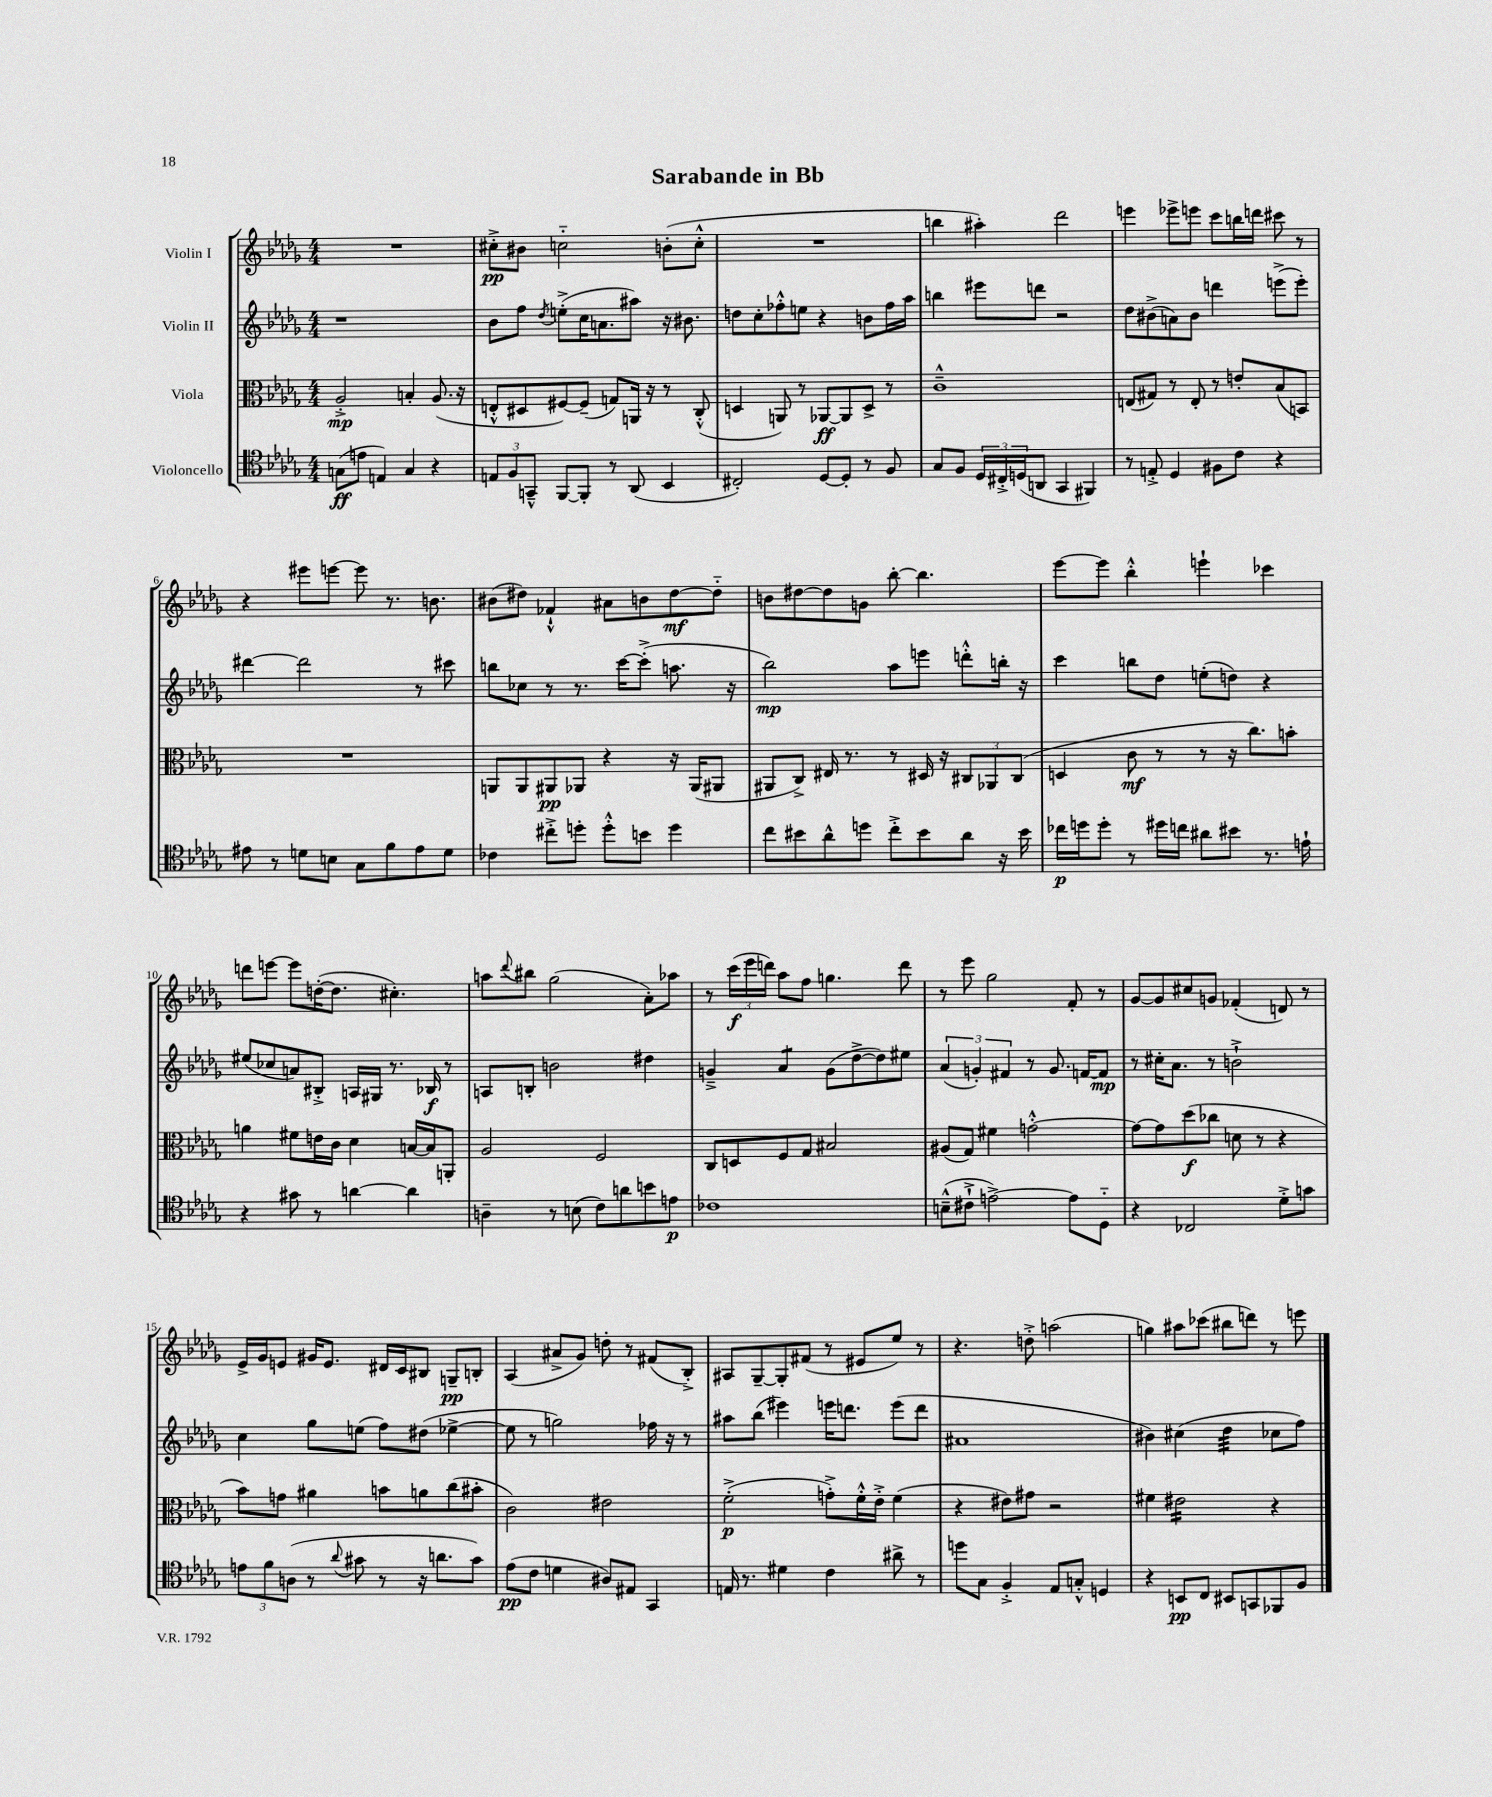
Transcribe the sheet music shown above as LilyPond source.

\header { title = "Sarabande in Bb" }
<<
\new StaffGroup <<
\new Staff = "s0" \with { instrumentName = "Violin I" } {
    \clef treble \key des \major \numericTimeSignature \time 4/4
    R1 |
    cis''8-.->\pp bis'8 c''2-_ b'8-.( c''8-.-^ |
    R1 |
    b''4 ais''4-.) des'''2 |
    e'''4 ees'''8-> e'''8 c'''8 b''16 d'''16 cis'''8 r8 |
    r4 eis'''8 e'''8~ e'''8 r8. b'8. |
    bis'8( dis''8) fes'4-!-^ ais'8 b'8 dis''8~\mf dis''8-_ |
    b'8 dis''8~ dis''8 g'8 bes''8~-. bes''4. |
    ees'''8~ ees'''8 bes''4-.-^ e'''4-! ces'''4 |
    d'''8 e'''8~ e'''8 d''16~-.( d''8. cis''4.-.) |
    a''8 \appoggiatura { des'''8 } bis''8 ges''2( aes'8-.) aes''8 |
    r8 \tuplet 3/2 { c'''16\f( ees'''16 d'''16) } aes''8 f''8 g''4. d'''8 |
    r8 ees'''8 ges''2 f'8-. r8 |
    ges'8~ ges'8 cis''8 g'8 fes'4-.( d'8) r8 |
    ees'16-> ges'16 e'8 gis'16 e'8. dis'16 c'16 bis8 g8--\pp b8-. |
    aes4( ais'8-> ges'8) d''8-. r8 fis'8( bes8-.->) |
    ais8 ges8~-- ges8-. fis'8( r8 eis'8 ees''8) r8 |
    r4. d''8-.-> a''2( |
    g''4) ais''8 ces'''8( bis''8 d'''8) r8 e'''8 \bar "|." |
}
\new Staff = "s1" \with { instrumentName = "Violin II" } {
    \clef treble \key des \major \numericTimeSignature \time 4/4
    r1 |
    bes'8 f''8 \acciaccatura { des''8 } e''8-.->( c''16 a'8. ais''8) r16 bis'8. |
    d''8 c''8-. fes''8-.-^ e''8 r4 b'8 fes''16 aes''16 |
    b''4 eis'''8 d'''8 r2 |
    des''8 bis'8->( a'8) bis'8 d'''4 e'''8->( e'''8-.) |
    dis'''4~ dis'''2 r8 cis'''8 |
    b''8 ces''8 r8 r8. c'''16~ c'''8-.->( a''8. r16 |
    bes''2\mp) aes''8 e'''8 d'''8-.-^ b''16-. r16 |
    c'''4 b''8 des''8 e''8-.( d''8) r4 |
    eis''8( ces''8 a'8) bis8-.-> a16 gis16 r8. bes16\f r8 |
    a8 b8-. b'2 dis''4 |
    g'4---> aes'4:8 g'8( des''8~-> des''8) eis''8 |
    \tuplet 3/2 { aes'4( g'4-.) fis'4 } r8 g'8. f'16~ f'8\mp |
    r8 cis''16-. aes'8. r8 b'2-!-> |
    c''4 ges''8 e''8( f''8) dis''8( ees''4~-> |
    ees''8 r8 g''2) fes''16 r16 r8 |
    ais''8 bes''8( eis'''4) e'''16 d'''8. e'''8( d'''8 |
    ais'1 |
    bis'4) cis''4( des''4:32 ces''8 f''8) \bar "|." |
}
\new Staff = "s2" \with { instrumentName = "Viola" } {
    \clef alto \key des \major \numericTimeSignature \time 4/4
    aes2-.->\mp b4-. aes8.( r16 |
    e8-.-^ dis8 fis8~) fis8--( g8) a,16 r16 r8 c8-.-^( |
    d4 a,8) r8 aes,8~\ff aes,8 d8-> r8 |
    c'1---^ |
    e8( gis8) r8 e8-. r8 e'8-. bes8( b,8) |
    R1 |
    a,8 a,8 ais,8\pp aes,8 r4 r16 aes,16( ais,8 |
    ais,8 c8->) eis16 r8. r8 dis16 r16 \tuplet 3/2 { cis8 aes,8 cis8( } |
    d4 c'8\mf r8 r8 r16 c''8.) b'8-. |
    a'4 fis'8 e'16 c'16 des'4 b16~ b16 a,8-. |
    aes2 f2 |
    c8 d8 f8 ges8 bis2 |
    ais8( ges8) fis'4 g'2~-.-^ |
    g'8~ g'8 des''8\f( ces''8 d'8 r8 r4 |
    bes'8) g'8 ais'4 b'8 a'8 c''8( bis'8-. |
    c'2) eis'2 |
    f'2-.->\p( g'8-.->) f'16-.-^ ees'16-.-> f'4( |
    r4 eis'8) gis'8 r2 |
    fis'4 eis'2:16 r4 \bar "|." |
}
\new Staff = "s3" \with { instrumentName = "Violoncello" } {
    \clef tenor \key des \major \numericTimeSignature \time 4/4
    g8\ff( e'8 e4) g4 r4 |
    \tuplet 3/2 { e8 f8 g,8---^ } f,8~ f,8-. r8 aes,8( bes,4 |
    cis2-.) des8~ des8-. r8 f8 |
    ges8 f8 \tuplet 3/2 { des16 cis16-.-> d16( } a,8 ges,4 fis,4) |
    r8 e8-.-> des4 fis8 c'8 r4 |
    eis'8 r8 d'8 b8 ges8 f'8 eis'8 d'8 |
    ces'4 cis''8-.-> d''8-. d''8-.-^ b'8 d''4 |
    c''8 bis'8 aes'8-^ d''8 c''8-.-> bis'8 aes'8 r16 bis'16 |
    ces''16\p d''16 d''8-. r8 dis''16 c''16 ais'8 bis'8 r8. e'16-! |
    r4 gis'8 r8 a'4~ a'4 |
    a4-- r8 b8( c'8) a'8 b'8 e'8\p |
    ces'1 |
    b8---^( cis'8-!-> e'2~->) e'8 des8-_ |
    r4 ces2 des'8-.-> g'8 |
    \tuplet 3/2 { e'8 f'8 a8( } r8 \appoggiatura { aes'8 } gis'8 r8 r16 a'8. gis'8) |
    ees'8\pp( c'8 d'4 ais8) eis8 ges,4 |
    e16 r8. dis'4 c'4 ais'8-> r8 |
    d''8 ges8 f4-.-> ees8 g8-.-^ d4 |
    r4 b,8\pp c8 bis,8 g,8 fes,8 f8 \bar "|." |
}
>>
>>
